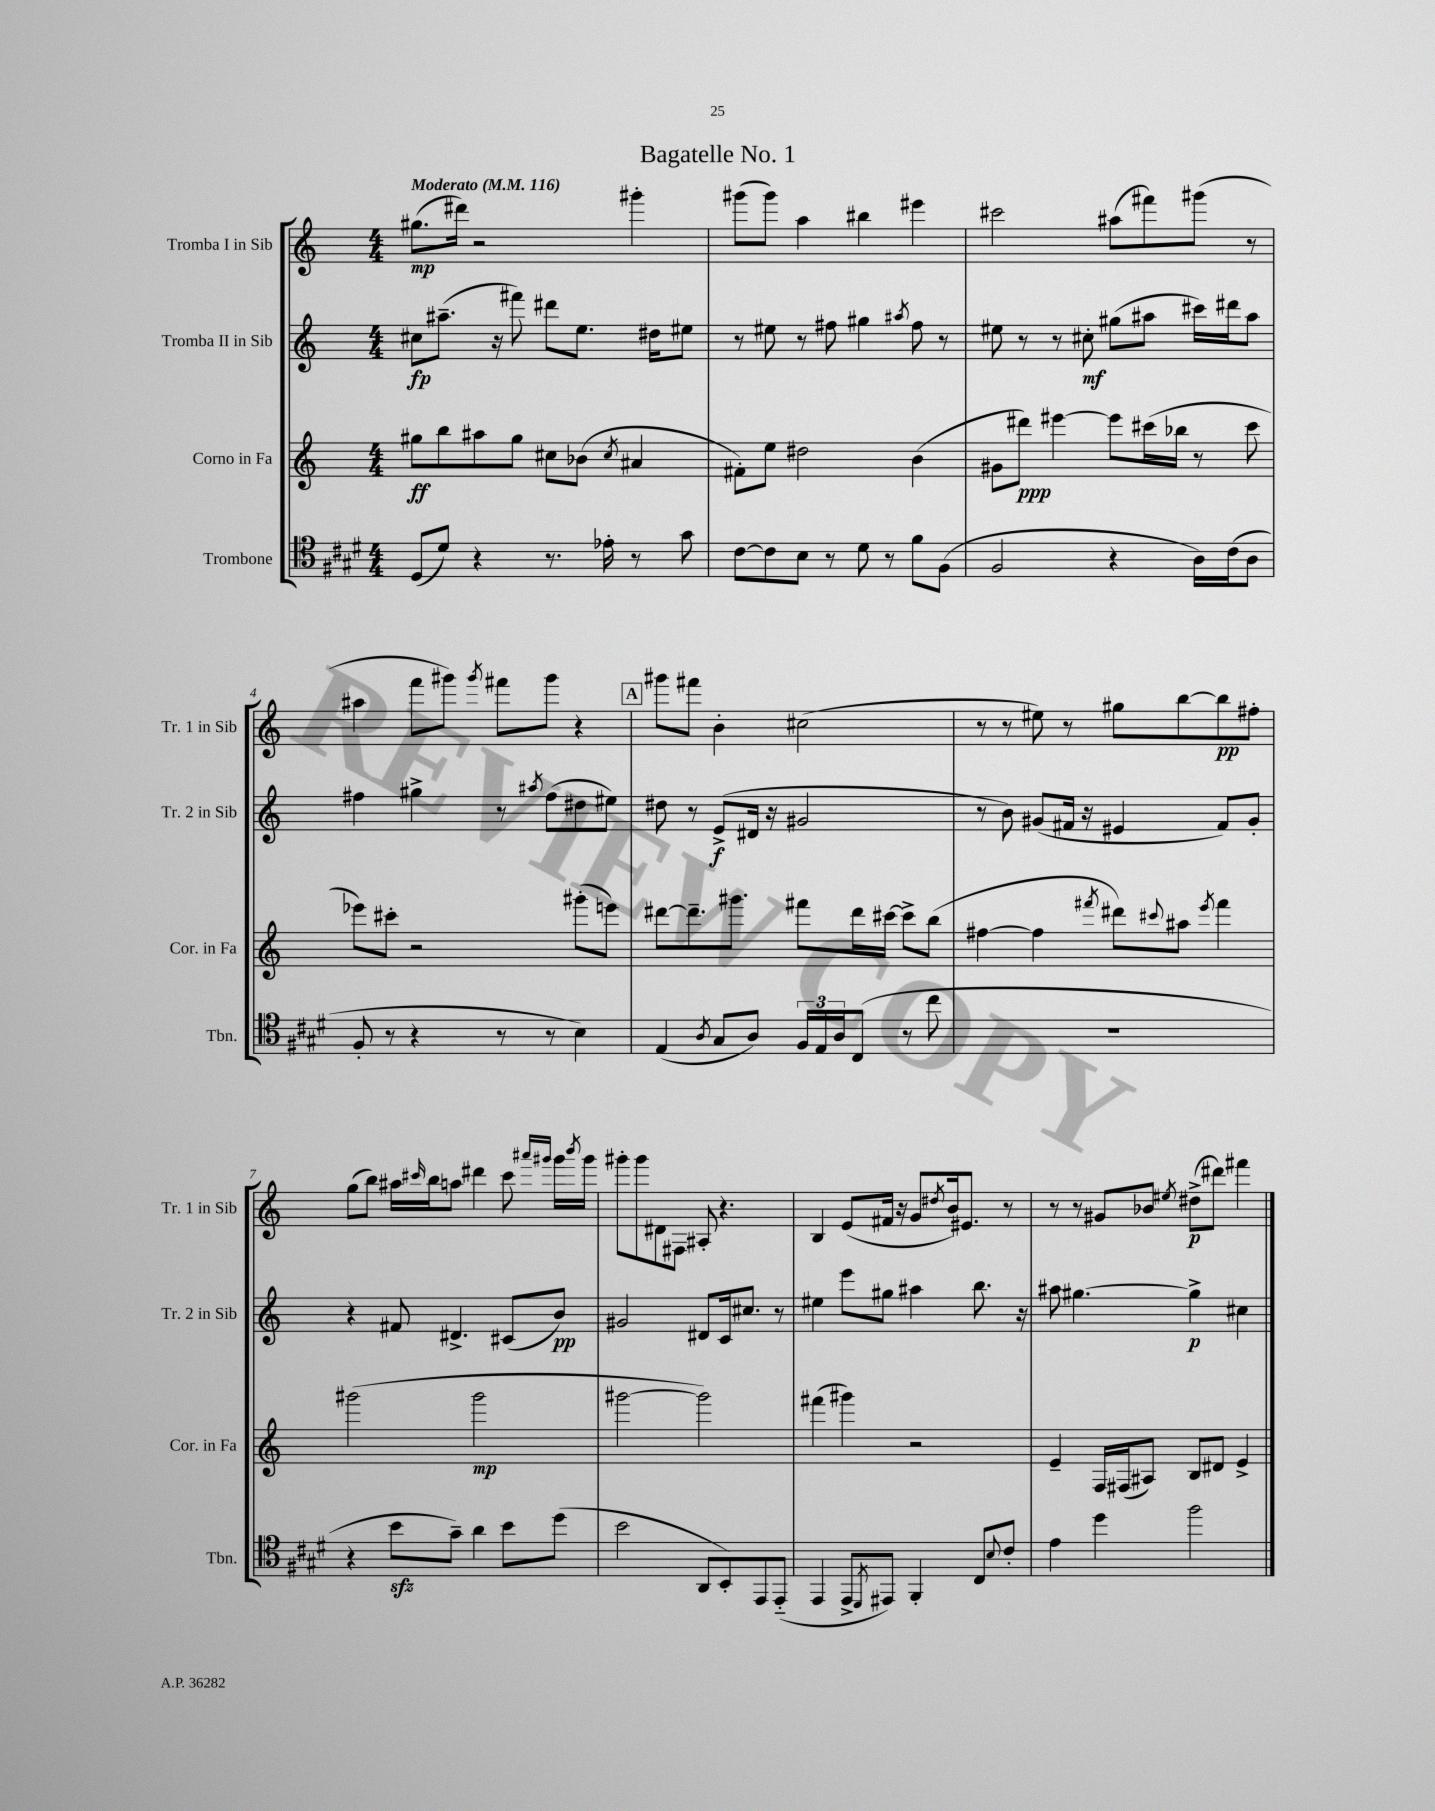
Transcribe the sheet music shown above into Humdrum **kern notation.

**kern	**kern	**dynam	**kern	**dynam	**kern	**dynam
*part4	*part3	*part3	*part2	*part2	*part1	*part1
*staff4	*staff3	*staff3	*staff2	*staff2	*staff1	*staff1
*I"Trombone	*I"Corno in Fa	*	*I"Tromba II in Sib	*	*I"Tromba I in Sib	*
*I'Tbn.	*I'Cor. in Fa	*	*I'Tr. 2 in Sib	*	*I'Tr. 1 in Sib	*
*clefC4	*clefG2	*	*clefG2	*	*clefG2	*
*k[f#c#g#d#]	*k[]	*	*k[]	*	*k[]	*
*M4/4	*M4/4	*	*M4/4	*	*M4/4	*
*MM116	*MM116	*	*MM116	*	*MM116	*
=1	=1	=1	=1	=1	=1	=1
!	!	!	!	!	!LO:TX:a:B:t=Moderato	!
(8D#/L	8gg#X\L	ff	8cc#X\L	fp	(8.gg#X\L	mp
8d#/J)	8bb\	.	(8.aa#X~\J	.	.	.
.	.	.	.	.	16ddd#X\Jk)	.
4r	8aa#X\	.	.	.	2r	.
.	.	.	16r	.	.	.
.	8gg#\J	.	8fff#X\)	.	.	.
8.r	8cc#X\L	.	8ddd#X\L	.	.	.
.	(8b-X\J	.	8.ee\J	.	.	.
16e-X'\	.	.	.	.	.	.
.	8qcc#/	.	.	.	.	.
8r	4a#X/	.	.	.	4ggg#X'\	.
.	.	.	16dd#X\KL	.	.	.
8g#\	.	.	8ee#X\J	.	.	.
=2	=2	=2	=2	=2	=2	=2
[8c#\L	8f#X'\L)	.	8r	.	(8ggg#X\L	.
8c#\]	8ee\J	.	8ee#X\	.	8ggg#\J)	.
8B\J	2dd#X\	.	8r	.	4aa\	.
8r	.	.	8ff#X\	.	.	.
8d#\	.	.	4gg#X\	.	4bb#X\	.
8r	.	.	.	.	.	.
.	.	.	8qaa#X/	.	.	.
8f#\L	(4b\	.	8ff#\	.	4eee#X\	.
(8F#\J	.	.	8r	.	.	.
=3	=3	=3	=3	=3	=3	=3
2F#/	8g#X\L	.	8ee#X\	.	2ccc#X\	.
.	8ddd#X\J)	ppp	8r	.	.	.
.	[4eee#X\	.	8r	.	.	.
.	.	.	8cc#X'\	mf	.	.
4r	8eee#\L]	.	(8gg#X\L	.	(8aa#X\L	.
.	(16ccc#X\L	.	8aa#X\J	.	8fff#X\)	.
.	16bb-X\JJ	.	.	.	.	.
16A\LL)	8r	.	16ccc#X\LL)	.	(8ggg#X\J	.
(16c#\J	.	.	16ddd#X\J	.	.	.
8A\J	8ccc#\	.	8aa#\J	.	8r	.
!!LO:LB:g=z
=4	=4	=4	=4	=4	=4	=4
8F#'/	8eee-X\L)	.	4ff#X\	.	4aa#X\	.
8r	8ccc#X'\J	.	.	.	.	.
4r	2r	.	4gg#X^\	.	8fff\L	.
.	.	.	.	.	8ggg#X\J)	.
.	.	.	.	.	8qggg#/	.
8r	.	.	8r	.	8fff#X\L	.
.	.	.	8qaa#X/	.	.	.
8r	.	.	(8ff#\L	.	8ggg#\J	.
4B\)	(8ggg#X'\L	.	8dd#X\	.	4r	.
.	8eeen\J)	.	8ee#X\J)	.	.	.
!!LO:REH:place=s1:t=A
=5	=5	=5	=5	=5	=5	=5
(4E/	[8ddd#X\L	.	8dd#X\	.	8ggg#X\L	.
.	8.ddd#~\]	.	8r	.	8fff#X\J	.
8qA/	.	.	.	.	.	.
8G#/L	.	.	(8e^/L	f	4b'\	.
.	8.ggg#X\J	.	.	.	.	.
8A/J)	.	.	16d#X/Jk	.	.	.
.	.	.	16r	.	.	.
24F#/LL	8fff#X\L	.	2g#X/	.	(2cc#X\	.
24E/	.	.	.	.	.	.
24A/J	.	.	.	.	.	.
(8C#/J	16ddd#\L	.	.	.	.	.
.	[16ccc#X\JJ	.	.	.	.	.
8r	8ccc#^\L]	.	.	.	.	.
8cc#\	(8bb\J	.	.	.	.	.
=6	=6	=6	=6	=6	=6	=6
1r	[4ff#X\	.	8r	.	8r	.
.	.	.	8b\)	.	8r	.
.	4ff#\]	.	(8g#X/L	.	8ee#X\)	.
.	.	.	16f#X/Jk	.	8r	.
.	.	.	16r	.	.	.
.	8qfff#X/	.	.	.	.	.
.	8ddd#X\L)	.	4e#X/	.	8gg#X\L	.
.	8qqccc#X/	.	.	.	.	.
.	8aa#X\J	.	.	.	[8bb\	.
.	8qeee/	.	.	.	.	.
.	4fff#\	.	8f#/L)	.	8bb\]	pp
.	.	.	8g#'/J	.	8ff#X'\J	.
!!LO:LB:g=z
=7	=7	=7	=7	=7	=7	=7
4r	(2ggg#X\	.	4r	.	(8gg\L	.
.	.	.	.	.	8bb\J)	.
8bzz\L	.	.	8f#X/	.	16aa#X\LL	.
.	.	.	.	.	16qqccc#X/	.
.	.	.	.	.	16bb\J	.
8g#~\J)	.	.	4.d#X^/	.	8aan\J	.
4a\	2ggg#\	mp	.	.	4ddd#X\	.
8b\L	.	.	(8c#X/L	.	8ccc#\	.
.	.	.	.	.	16qqaaa#X/LL	.
.	.	.	.	.	16qqggg#X/JJ	.
(8dd#\J	.	.	8b/J)	pp	16ggg#\LL	.
.	.	.	.	.	8qbbb/	.
.	.	.	.	.	16ggg#\JJ	.
=8	=8	=8	=8	=8	=8	=8
2b\	[2ggg#X\	.	2g#X/	.	8ggg#X'\L	.
.	.	.	.	.	8ggg#\	.
.	.	.	.	.	8d#X\	.
.	.	.	.	.	8F#X\J	.
8AA/L	2ggg#\])	.	8d#X/L	.	8A#X'/	.
8BB'/)	.	.	16c/k	.	4.r	.
.	.	.	8.cc#X/J	.	.	.
8EE/	.	.	.	.	.	.
(8EE/J	.	.	8r	.	.	.
=9	=9	=9	=9	=9	=9	=9
4EE/	(4fff#X\	.	4ee#X\	.	4B/	.
8EE^/L	4ggg#X\)	.	8eee\L	.	(8e/L	.
8qDD#/	.	.	.	.	.	.
8EE#X/J)	.	.	8gg#X\J	.	16f#X/Jk	.
.	.	.	.	.	16r	.
4FF#'/	2r	.	4aa#X\	.	8g/L	.
.	.	.	.	.	8qdd#X/	.
.	.	.	.	.	16b/k)	.
.	.	.	.	.	8.e#X/J	.
8C#/L	.	.	8.bb\	.	.	.
8qqB/	.	.	.	.	.	.
8c#'/J	.	.	.	.	8r	.
.	.	.	16r	.	.	.
=10	=10	=10	=10	=10	=10	=10
4e\	4e~/	.	8aa#X\	.	8r	.
.	.	.	[4.gg#X\	.	8r	.
4dd#\	16F/LL	.	.	.	8g#X/L	.
.	(16F#X/J	.	.	.	.	.
.	8A#X/J)	.	.	.	8b-X/J	.
.	.	.	.	.	8qee#X/	.
2ff#\	8B/L	.	4gg#^\]	p	(8dd#X^\L	p
.	8d#X/J	.	.	.	8ddd#X\J)	.
.	4e^/	.	4cc#X\	.	4fff#X\	.
==	==	==	==	==	==	==
*-	*-	*-	*-	*-	*-	*-
